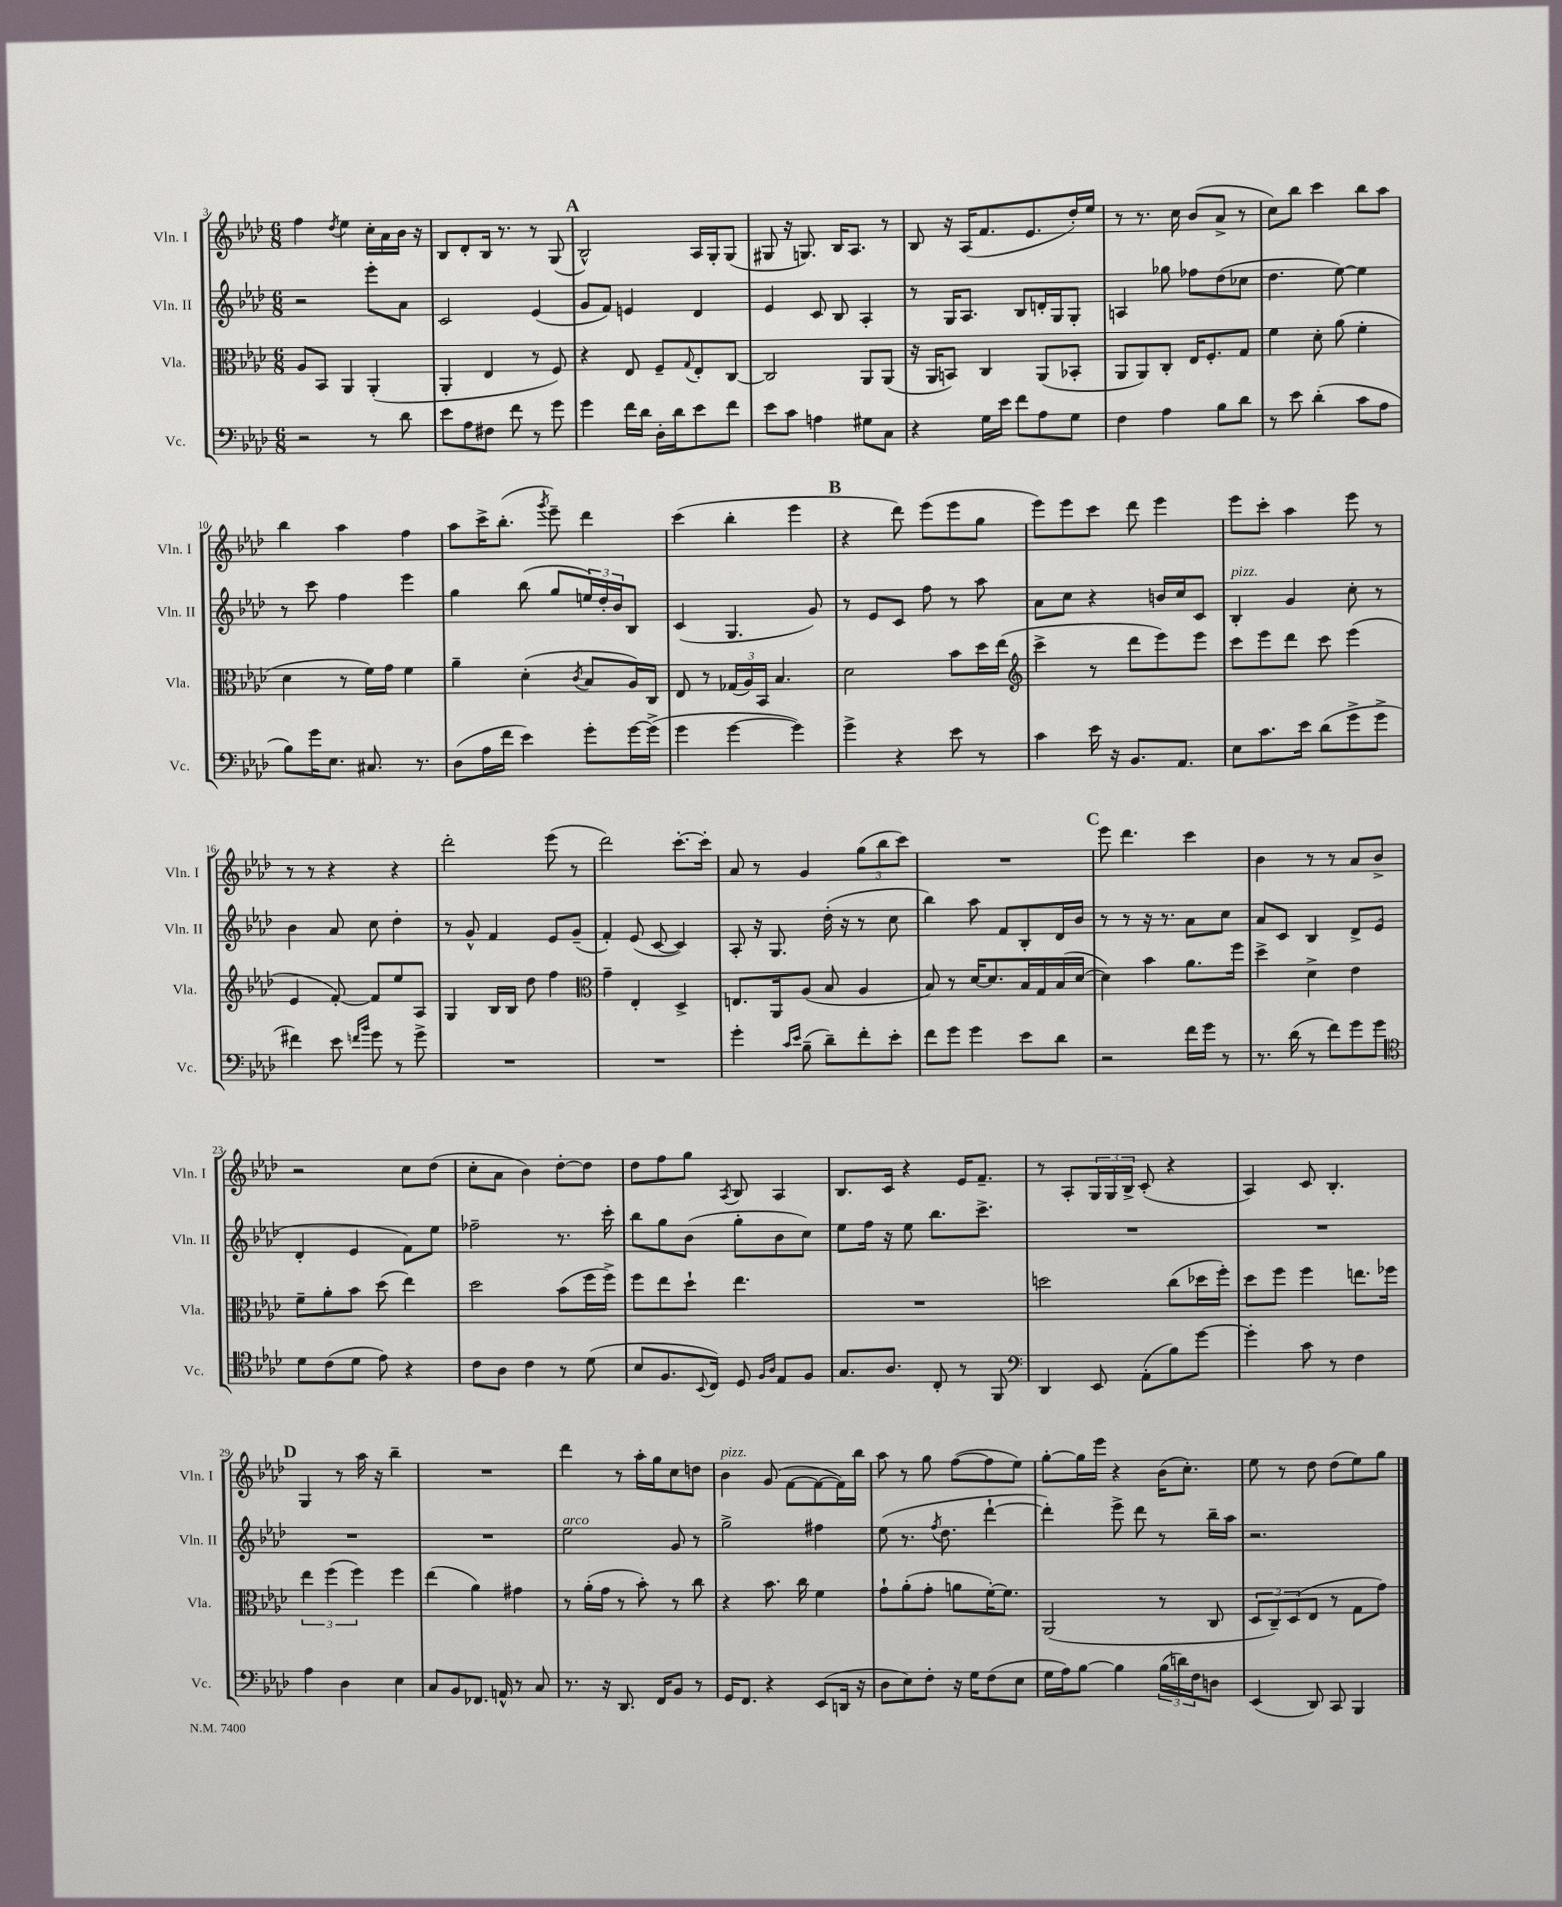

**kern	**kern	**kern	**kern
*staff4	*staff3	*staff2	*staff1
*clefF4	*clefC3	*clefG2	*clefG2
*k[b-e-a-d-]	*k[b-e-a-d-]	*k[b-e-a-d-]	*k[b-e-a-d-]
*M6/8	*M6/8	*M6/8	*M6/8
2r	8A-	2r	4ff
.	8BB-	.	.
.	.	.	8qdd-
.	4AA-	.	4ee-
8r	(4AA-'	8eee-'	16cc'
.	.	.	16a-
8d-	.	8a-	16b-
.	.	.	16r
=	=	=	=
8e-	4AA-'	2c	8B-
8A-	.	.	8d-'
8F#	4E-	.	16B-
.	.	.	8.r
8f	.	.	.
8r	8r	(4e-	8r
8g	8F)	.	(8G
=	=	=	=
4g	4r	8g	2B-^^)
.	.	8f)	.
16f	8E-	4e	.
16d-	.	.	.
16D-'	8F~	.	.
16d-	.	.	.
.	8qqG	.	.
8e-	8E-'	4d-	16A-
.	.	.	16G'
8f	[8C	.	(8G
=	=	=	=
8e-	2C]	4e-	8G#
8c	.	.	16r
.	.	.	8.G)
4A	.	8c	.
.	.	8B-	16B-
.	.	.	8.A-
8G#	8AA-	4A-'	.
8C	(8AA-	.	8r
=	=	=	=
4r	16r	8r	8B-
.	16AA-	.	.
.	8BB)	16G	16r
.	.	8.A-	(16A-
16G	4C	.	8.f
16e-	.	.	.
8f	.	8B-	.
.	.	.	8.e-
8A-	(8AA-	16d'	.
.	.	16G	.
8G	8BB-'	8G'	16dd-')
.	.	.	16ee-
=	=	=	=
4F	8AA-	4A	8r
.	8AA-)	.	8.r
4A-	8C'	8gg-	.
.	.	.	16cc
.	16E-	8ff-	(8b-
.	8.F'	.	.
8B-	.	(8dd-	8a-^
8d-	8G	8cc-	8r
=	=	=	=
8r	4f	4.dd-	8cc)
8e-	.	.	8bb-
(4d-'	8d-'	.	4ccc
.	(8a-	[8ee-)	.
8c	4f'	4ee-]	8bb-
8A-	.	.	8aa-
=	=	=	=
8B-)	4d-	8r	4bb-
16g	.	8ccc	.
8.E-	.	.	.
.	8r	4ff	4aa-
8.C#	16f)	.	.
.	16g	.	.
.	4f	4eee-	4ff
8.r	.	.	.
=	=	=	=
(8D-	4a-~	4gg	8aa-
16A-	.	.	16ccc^
16f	.	.	(8.bb-'
4e-)	(4d-'	(8bb-	.
.	.	.	8qggg
.	.	8gg	8eee-~)
.	8qc	.	.
8g'	8B-	24ee)	4ddd-
.	.	24dd-'	.
.	.	24b-	.
[16g	16A-)	8B-	.
(16g^]	16C	.	.
=	=	=	=
4g	8E-	(4c	(4ccc
.	8r	.	.
[4g	(24G-	4.G	4bb-'
.	24A-)	.	.
.	24BB-	.	.
.	4.B-	.	.
4g])	.	.	4eee-
.	.	8g)	.
=	=	=	=
4g^	2d-	8r	4r
.	.	8e-	.
4r	.	8c	8ddd-)
.	.	8ff	(8eee-
8e-	8b-	8r	8eee-
8r	16dd-	8aa-	8gg
.	(16ee-	.	.
=	=	=	=
*	*clefG2	*	*
4c	4ccc^	8a-	8eee-)
.	.	8cc	8eee-
16e-	8r	4r	8ccc
16r	.	.	.
8.BB-	8ddd-	.	8ddd-
.	8eee-)	16b	4eee-
8.AA-	.	16cc	.
.	8eee-	8c	.
=	=	=	=
8E-	8ccc	4B-'	8eee-
8.c	8eee-	.	8ccc'
.	8ddd-	4g	4aa-
16e-	.	.	.
(8d-	8ccc	.	.
8g^	(4eee-	8cc'	8eee-
8g^	.	8r	8r
=	=	=	=
4f#)	4e-	4b-	8r
.	.	.	8r
8e-	[8f')	8a-	4r
16qqf	.	.	.
16qqb-	.	.	.
8g	8f]	8cc	.
8r	8ee-	4dd-'	4r
8g^	8A-	.	.
=	=	=	=
2.r	4G	8r	2ddd-'
.	.	8g^^	.
.	16B-	4f	.
.	16B-	.	.
.	8dd-	.	.
.	4ff	8e-	(8eee-
.	.	(8g~	8r
=	=	=	=
*	*clefC3	*	*
2.r	4g~	4f')	2ddd-)
.	4E-'	(8e-	.
.	.	[8c	.
.	4D-^	4c])	[8.ccc'
.	.	.	16ccc']
=	=	=	=
4g'	8.E	8A-'	8a-
.	.	16r	8r
.	16AA-	8.G	.
16qqc	.	.	.
16qqe-	.	.	.
(8B-~	(8A-	.	4g
8d-~)	8B-	(16dd-'	.
.	.	16r	.
8f'	4A-	8r	(12gg
.	.	.	12bb-
8e-'	.	8cc	.
.	.	.	12ccc)
=	=	=	=
8f	8B-)	4bb-)	2.r
8g	8r	.	.
4g	[16d-	8aa-	.
.	8.d-]	.	.
.	.	8f	.
8e-	16B-	8B-'	.
.	16G	.	.
8d-	(16B-	16d-	.
.	[16d-	16b-	.
=	=	=	=
2r	4d-])	8r	8eee-
.	.	8r	4.ddd-
.	4b-	16r	.
.	.	8.r	.
16f	8.a-	8a-	4ccc
16g	.	.	.
8r	.	8cc	.
.	16ff	.	.
=	=	=	=
8.r	4dd-^	8a-	4b-
.	.	8c	.
(16d-	.	.	.
8r	4d-^	4B-	8r
8f)	.	.	8r
8g	4e-	8d-^	8a-
8g	.	(8e-	8b-^
=	=	=	=
*clefC4	*	*	*
8d-	8f~	4d-'	2r
(8c	8a-'	.	.
8d-	8b-	4e-	.
8e-)	(8dd-	.	.
4r	4ee-)	8f)	8cc
.	.	8ee-	(8dd-
=	=	=	=
8c	2dd-	2ff-~	8cc'
8A-	.	.	8a-
4c	.	.	4b-)
8r	(8b-	8.r	[8dd-'
(8d-	16ff	.	8dd-]
.	16ff^)	16ccc'	.
=	=	=	=
8B-	8ff	8bb-	8dd-
8.F	8ee-	8gg	8ff
.	8dd-`	(8b-	8gg
8qqBB-	.	.	.
16C)	.	.	.
.	.	.	8qA-
8D-	4.ee-	8gg'	8B-
16qqF	.	.	.
16qqA-	.	.	.
8E-	.	8b-	4A-
8F	.	8cc)	.
=	=	=	=
8.G	2.r	8ee-	8.B-
.	.	16ff	.
8.A-	.	16r	16c
.	.	8ee-	4r
8C'	.	8.bb-	.
8r	.	.	16e-
.	.	8.ccc^	8.f~
8FF	.	.	.
=	=	=	=
*clefF4	*	*	*
4DD-	2dd	2.r	8r
.	.	.	8A-'
8EE-	.	.	24G
.	.	.	24G
.	.	.	24B-^
(8AA-'	.	.	(8c'
8B-)	(8cc	.	4r
[8g	16dd-	.	.
.	16ff')	.	.
=	=	=	=
4g']	8dd-	2.r	4A-)
.	8ff	.	.
8c	4ff	.	8c
8r	.	.	4.B-'
4F	8.ee	.	.
.	16ff-	.	.
=	=	=	=
4A-	6ee-	2.r	4G
.	(6ff	.	.
4D-	.	.	8r
.	6ff)	.	.
.	.	.	16aa-
.	.	.	16r
4E-	4ff	.	4bb-~
=	=	=	=
8C	(4ee-	2.r	2.r
8BB-	.	.	.
8.FF-	4a-)	.	.
16AA^^	.	.	.
8r	4g#	.	.
8C	.	.	.
=	=	=	=
8.r	8r	2ee-	4ddd-
.	(16a-'	.	.
16r	16g	.	.
8.DD-	8r	.	8r
.	8b-')	.	16aa-'
16FF	.	.	16gg
8BB-	8r	8g	8cc
8r	8cc	8r	8dd
=	=	=	=
16GG	4r	2gg^	4b-
8.FF	.	.	.
4r	8.b-	.	(8g
.	.	.	[8f
.	16cc	.	.
(8EE-	4f	4ff#	8f_
16DD	.	.	16f])
16r	.	.	16bb-
=	=	=	=
8D-	8g`	(8ee-	8aa-
8E-)	(8a-'	8.r	8r
8F'	8g'	.	8gg
.	.	8qff	.
.	.	8.dd-	.
16r	8a	.	([8ff
16G	.	.	.
(8F	[16f')	[4ddd-`	8ff]
.	8.f]	.	.
8E-	.	.	8ee-)
=	=	=	=
16G	(2AA-	4ddd-'])	[8gg'
16A-)	.	.	.
[8B-	.	.	16gg]
.	.	.	16eee-
4B-]	.	8eee-^	4r
.	.	8ddd-	.
(24B-	8r	8r	(16b-
24d)	.	.	.
.	.	.	8.cc')
24F	.	.	.
8D	8C	16bb-~	.
.	.	16aa-	.
=	=	=	=
(4EE-	12D-	2.r	8ee-
.	12C~)	.	.
.	.	.	8r
.	(12D-	.	.
8DD-)	8E-	.	8dd-
8CC	8r	.	(8dd-
4BBB-	8G	.	8ee-)
.	8g)	.	8gg
==	==	==	==
*-	*-	*-	*-
